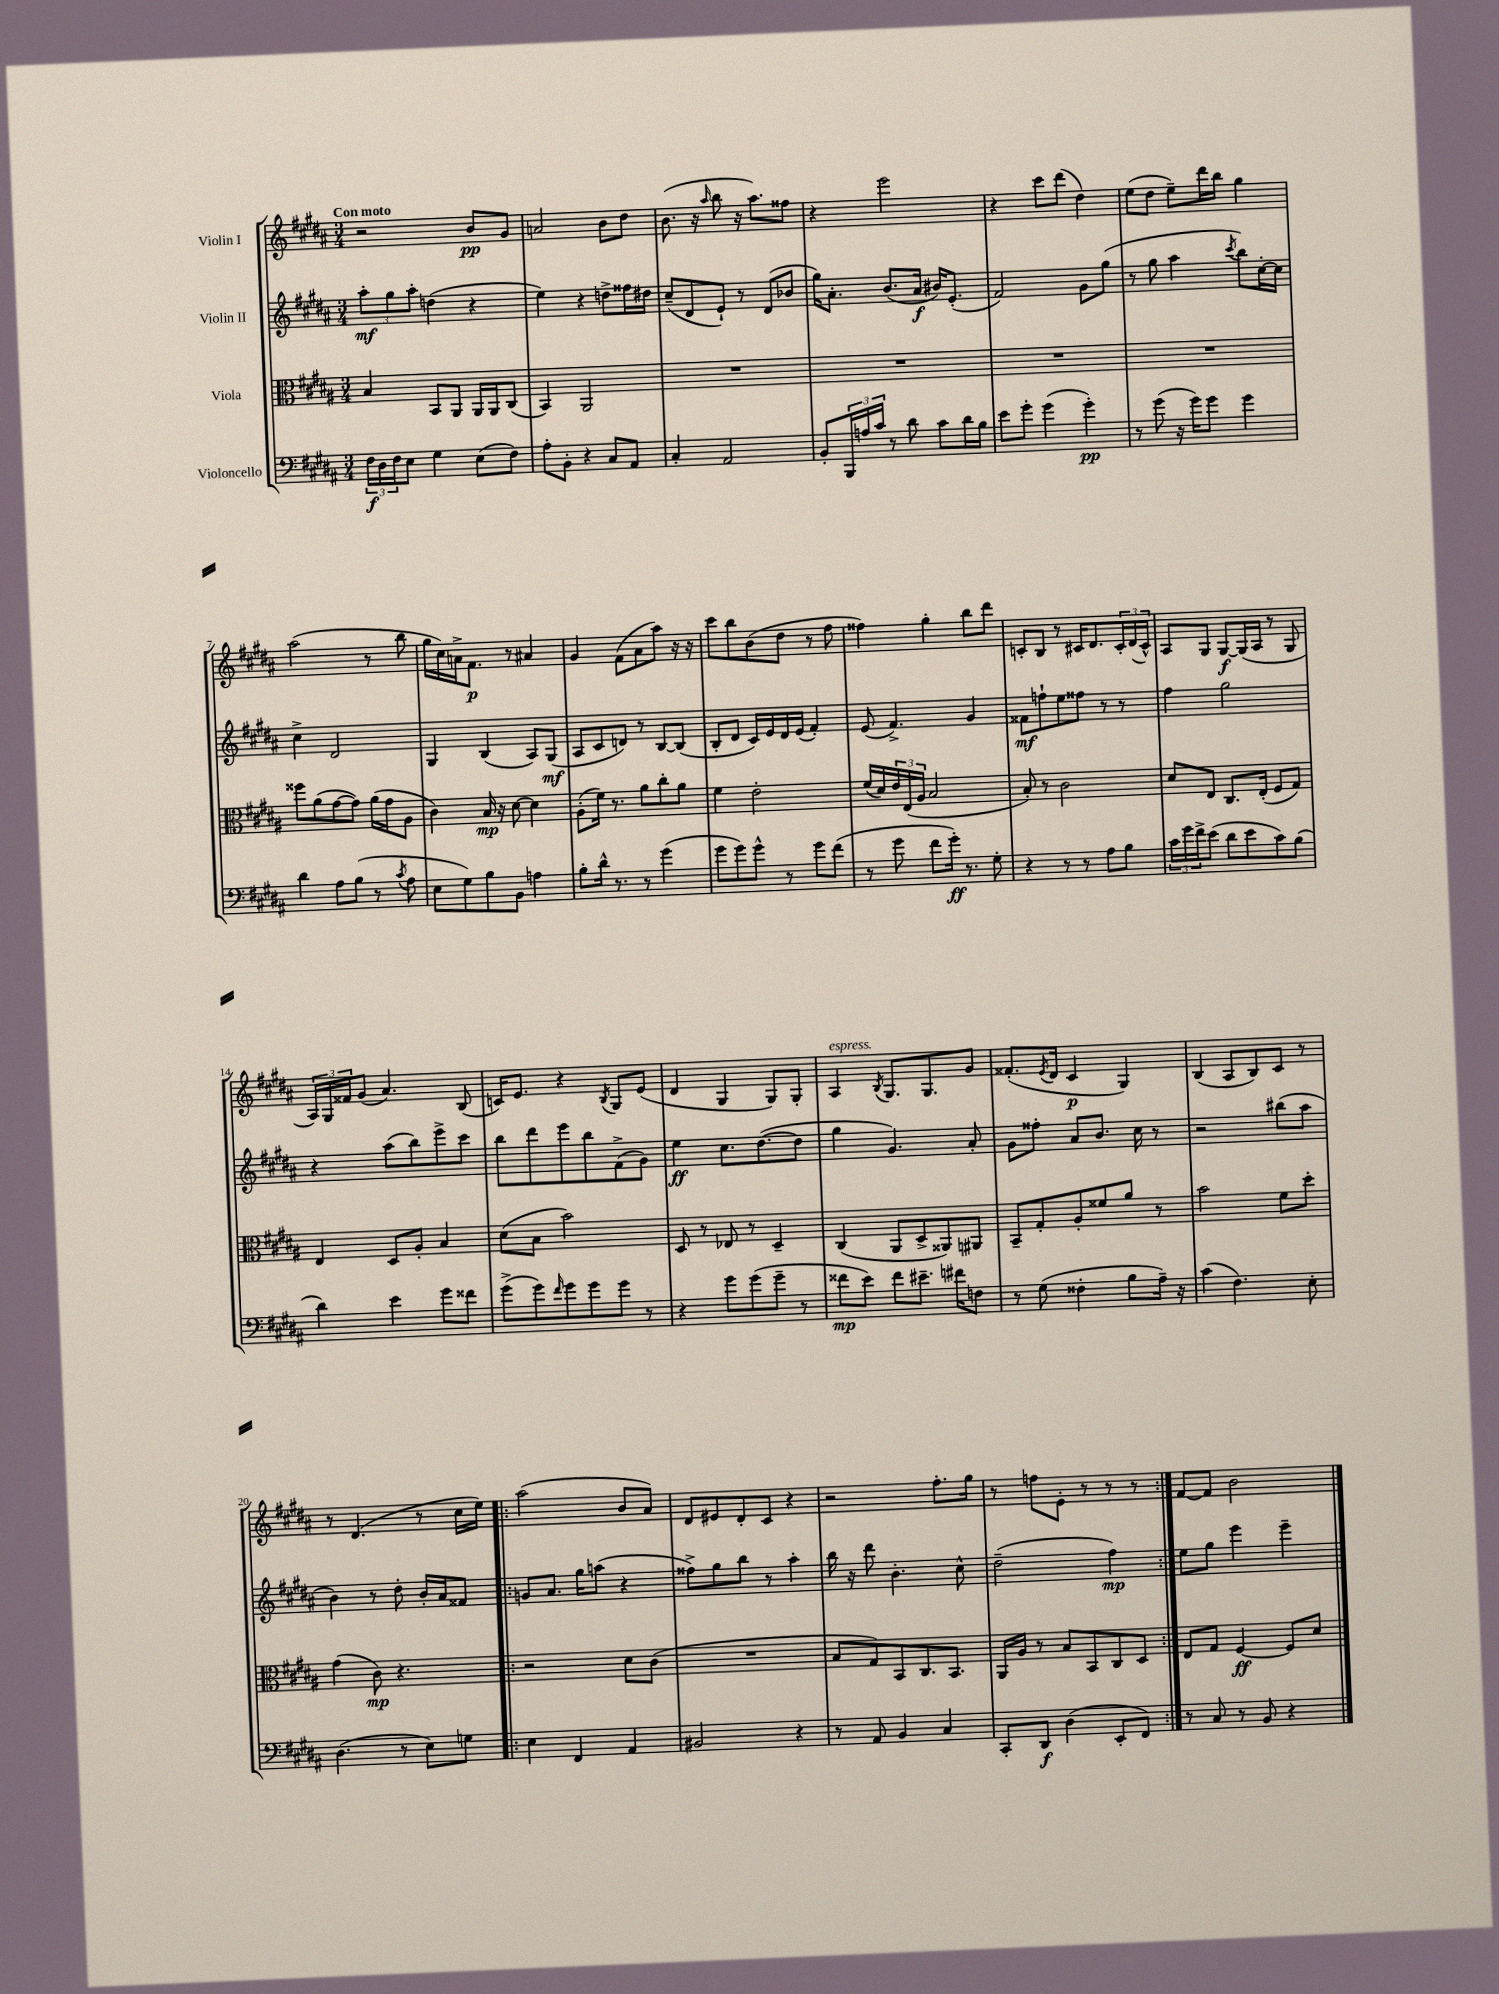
<<
\new StaffGroup <<
\new Staff = "s0" \with { instrumentName = "Violin I" } {
    \clef treble \key b \major \numericTimeSignature \time 3/4 \tempo "Con moto"
    r2 b'8\pp gis'8 |
    a'2 b'8 dis''8 |
    b'8.( r16 \grace { ais''16 } b''8 r16 ais''8.) fisis''8 |
    r4 e'''2 |
    r4 cis'''8 dis'''8( dis''4) |
    e''8( dis''8 e''8--) dis'''16 b''16 gis''4 |
    ais''2( r8 b''8 |
    gis''16 cis''16) a'16-> fis'8.\p r8 ais'4 |
    gis'4 fis'8( ais'8 ais''8) r16 r16 |
    cis'''8 b''8 b'8( dis''8 r8 fis''8 |
    fisis''4) gis''4-. b''8 dis'''8 |
    c'8-. b8 r8 cis'16 dis'8. \tuplet 3/2 { cis'16-. dis'16( cis'16-^) } |
    ais8 gis8 gis8~\f gis16( ais16 r8 gis8 |
    \tuplet 3/2 { ais16) gis16 fisis'16 } gis'8( ais'4.) b8( |
    c'16) e'8. r4 \acciaccatura { b8 } gis8 e'8( |
    dis'4 gis4 gis8) gis8-. |
    ais4^\markup { \italic "espress." } \acciaccatura { b8 } gis8. gis8. gis'8 |
    fisis'8.-.( \acciaccatura { e'8 } dis'16 cis'4\p gis4) |
    b4( ais8 b8) cis'8 r8 |
    r8 dis'4.( r8 cis''16 e''16) |
    \repeat volta 2 { ais''2( b'8 ais'8) |
    dis'8 eis'8 dis'8-. cis'8 r4 |
    r2 fis''8.-. gis''16 |
    r8 f''8 e'8-. r8 r8 r8 | }
    fis'8~ fis'8 b'2 \bar "|." |
}
\new Staff = "s1" \with { instrumentName = "Violin II" } {
    \clef treble \key b \major \numericTimeSignature \time 3/4
    \tuplet 3/2 { ais''8-.\mf gis''8 ais''8-. } d''4( r4 |
    e''4) r4 d''8-> fisis''16 dis''16 |
    cis''8--( dis'8 e'8-!) r8 dis'8( bes'8 |
    gis''16) ais'8.-. b'8.( ais'16\f bis'16) e'8.-.( |
    fis'2) gis'8 gis''8( |
    r8 gis''8 ais''4 \acciaccatura { cis'''8 } b''8) cis''16~-. cis''16 |
    cis''4-> dis'2 |
    gis4 b4( ais8) gis8\mf( |
    ais8 cis'8 d'8) r8 b8~ b8( |
    b8-. dis'8 cis'16) e'16 dis'16 e'16( fis'4-.) |
    e'8( fis'4.->) gis'4 |
    fisis'8\mf f''8-! e''8 fisis''8 r8 r8 |
    fis''4 gis''2 |
    r4 ais''8( b''8) e'''8-> cis'''8 |
    b''8 dis'''8 e'''8 b''8 fis'8->( gis'8) |
    e''4\ff cis''8. dis''8.~( dis''8 |
    gis''4 gis'4.) ais'8-. |
    gis'8 fisis''8-. ais'8 b'8. cis''16 r8 |
    r2 bis''8( ais''8 |
    b'4) r8 dis''8-. b'16-. ais'16 fisis'8 |
    \repeat volta 2 { g'8 ais'8. gis''16 a''8( r4 |
    fisis''8->) gis''8 b''8 r8 ais''4-. |
    b''16 r16 dis'''8 b'4.-. cis''8-^ |
    dis''2--( fis''4\mp) | }
    e''8 gis''8 e'''4 e'''4-- \bar "|." |
}
\new Staff = "s2" \with { instrumentName = "Viola" } {
    \clef alto \key b \major \numericTimeSignature \time 3/4
    b4 b,8 ais,8 ais,16 ais,16 cis8( |
    b,4) ais,2 |
    R2. |
    R2. |
    R2. |
    R2. |
    fisis''8 ais'8( gis'8~ gis'8) ais'16( gis'16 ais8 |
    cis'4) b16\mp r16 dis'8~ dis'4 |
    ais8-.( fis'16) r8. ais'8 cis''8-. ais'8 |
    fis'4 e'2-. |
    fis'16( dis'16) \tuplet 3/2 { e'16 e16( ais16 } b2 |
    b8-.) r8 cis'2 |
    dis'8 e8 cis8. e16-.( fis8 gis8) |
    e4 dis8 ais8-. b4 |
    dis'8( b8 b'2) |
    dis8 r8 ees8 r8 dis4-- |
    cis4( ais,8 dis8-> aisis,8) ais,8 |
    b,8-- gis8-. ais8-. fisis'8 ais'8 r8 |
    b'2 fis'8 dis''8-. |
    gis'4( cis'8\mp) r4. |
    \repeat volta 2 { r2 dis'8 cis'8( |
    R2. |
    b8 gis8) b,8 cis8. b,8. |
    ais,16 ais16 r8 b8 b,8 cis8 dis8 | }
    e8 gis8 fis4~\ff fis8 dis'8 \bar "|." |
}
\new Staff = "s3" \with { instrumentName = "Violoncello" } {
    \clef bass \key b \major \numericTimeSignature \time 3/4
    \tuplet 3/2 { fis16\f dis16 fis16 } e8 gis4 e8( fis8) |
    ais8-. b,8-. r4 cis8 ais,8 |
    cis4-. ais,2 |
    b,8-. \tuplet 3/2 { b,,16 a16 cis'16 } r8 dis'8 cis'8 dis'16 b16 |
    e'8 gis'8-. gis'4( gis'4-.\pp) |
    r8 gis'8( r16 gis'16) gis'8 gis'4 |
    dis'4 ais8 b8( r8 \acciaccatura { cis'8 } ais8 |
    e8 gis8) b8 b,8 a4 |
    b8-. dis'16-^ r8. r8 gis'4( |
    gis'8 gis'8) gis'8-^ r8 gis'8 fis'8( |
    r8 gis'8 fis'8 gis'16-.\ff) r8. gis8-. |
    r4 r8 r8 ais8 b8 |
    \tuplet 3/2 { cis'16 gis'16 fis'16-> } e'8( dis'8 e'8 cis'8) b8( |
    dis'4) e'4 gis'8 fisis'8 |
    gis'8->( gis'8) \grace { fis'16 } gis'8 gis'8 gis'8 r8 |
    r4 gis'8 gis'8( gis'8-- r8 |
    fisis'8\mp e'8) fisis'8 eis'8.-- fis'16 f8 |
    r8 gis8( fisis4-. b8 ais16--) r16 |
    cis'4( fis4.) e8-. |
    dis4.( r8 e8) g8 |
    \repeat volta 2 { e4 fis,4 ais,4 |
    bis,2 r4 |
    r8 ais,8 b,4 cis4 |
    cis,8-. dis,8\f dis4( e,8-. fis,8) | }
    r8 cis8 r8 b,8 r4 \bar "|." |
}
>>
>>
